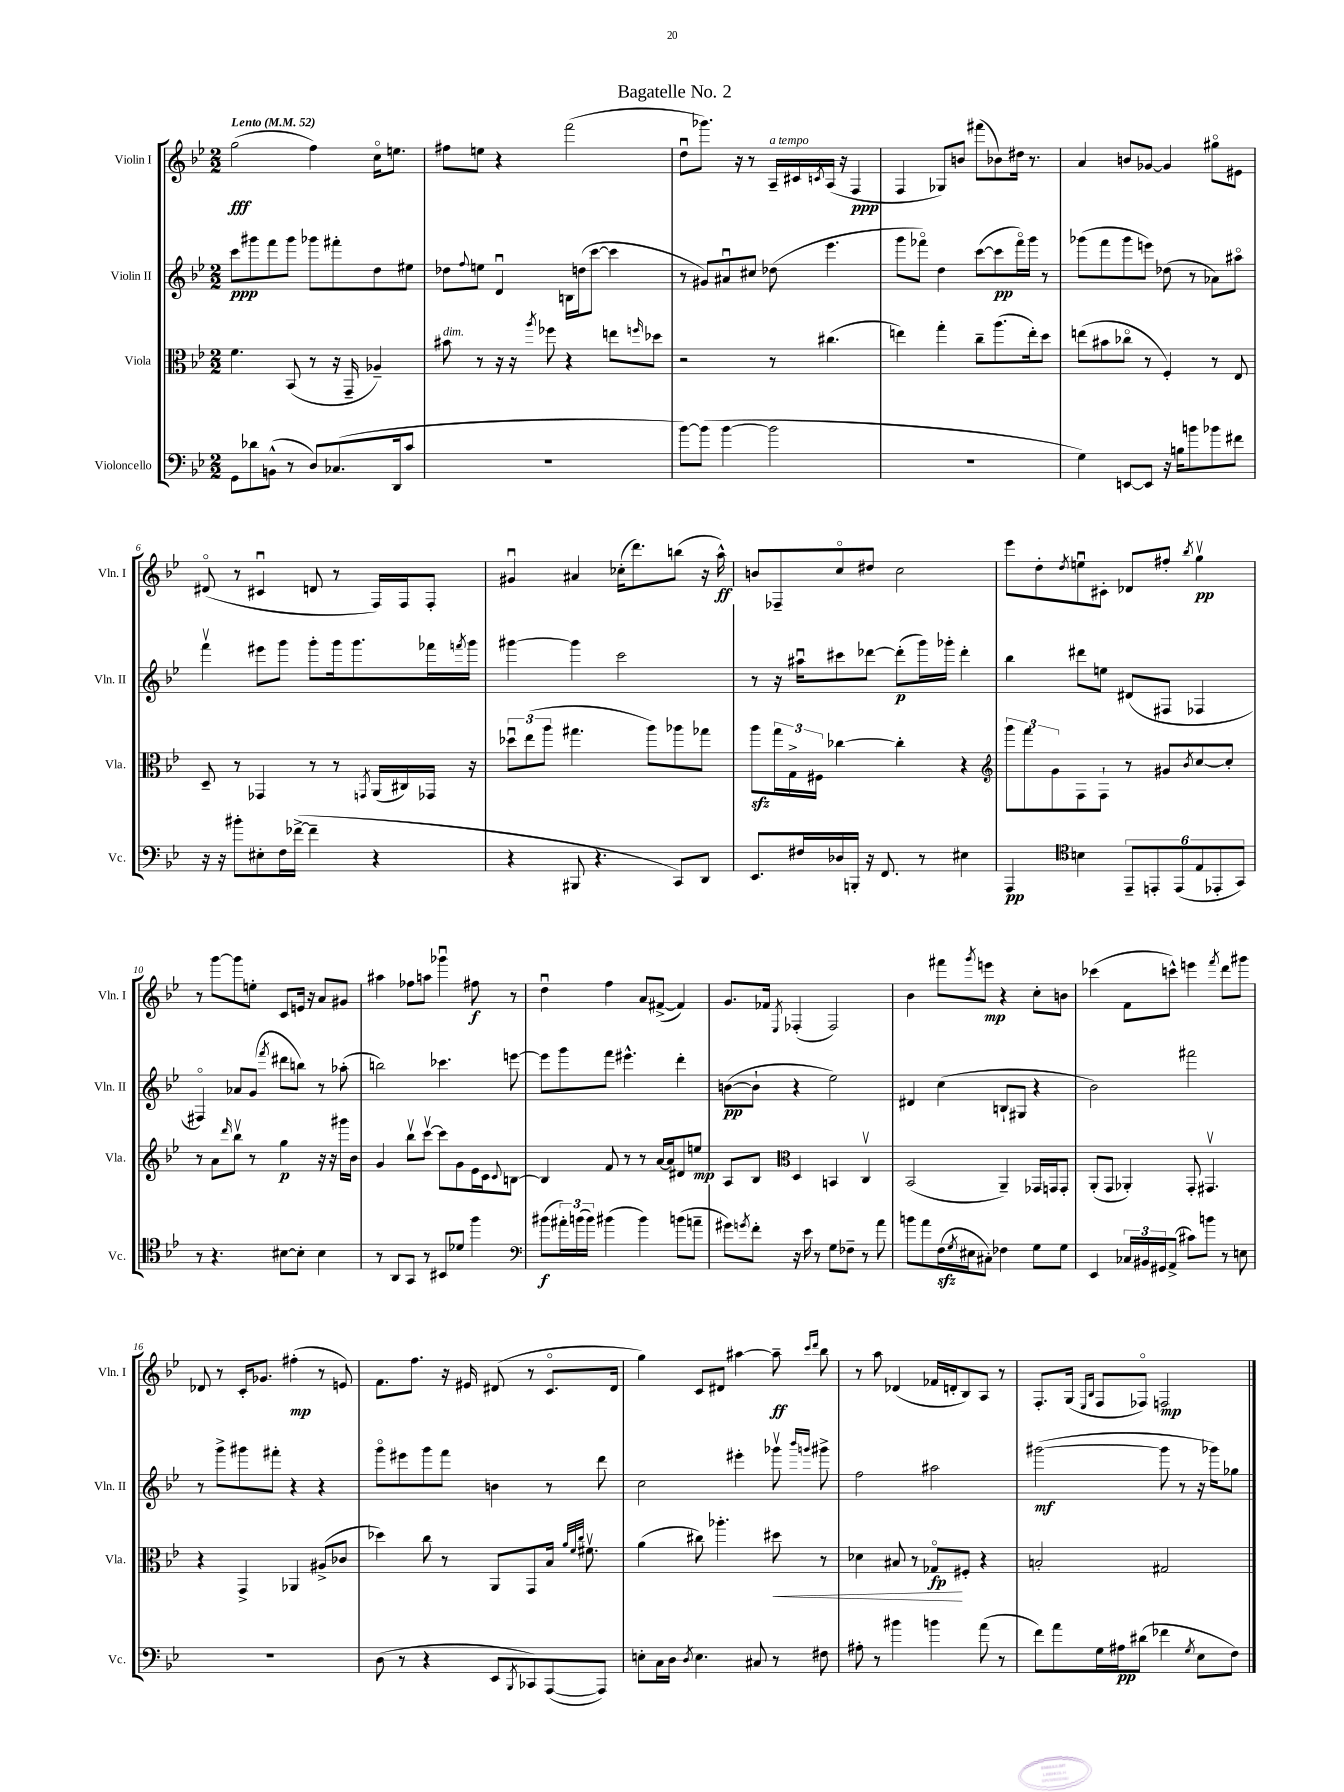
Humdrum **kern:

**kern	**kern	**kern	**kern
*staff4	*staff3	*staff2	*staff1
*clefF4	*clefC3	*clefG2	*clefG2
*k[b-e-]	*k[b-e-]	*k[b-e-]	*k[b-e-]
*M2/2	*M2/2	*M2/2	*M2/2
*MM52	*MM52	*MM52	*MM52
8GG	4.f	8ccc	(2gg
8d-	.	8ggg#	.
(8BB^^	.	8fff	.
8r	(8BB-	8ggg#	.
8D)	8r	8ggg-	4ff)
(8.C-	16r	8fff#'	.
.	16GG~	.	.
.	4A-~)	8dd	16cco
16DD	.	.	8.ee
8c	.	8ee#	.
=	=	=	=
1r	8b#	8dd-	8ff#
.	.	8qqff	.
.	8r	8ee	8ee
.	16r	4du	4r
.	16r	.	.
.	8qaa	.	.
.	8ff-	.	.
.	4r	16B	(2fff
.	.	(16dd	.
.	.	[8ccc	.
.	8ee	4ccc]	.
.	16qqff	.	.
.	8dd-	.	.
=	=	=	=
[8b-)	2r	8r	8ddu
(8b-]	.	8g#)	8.ggg-)
[4b-	.	8a#u	.
.	.	.	16r
.	.	8cc#	8r
2b-]	8r	(8dd-	16A~
.	.	.	16c#
.	.	.	8qc
.	(4.cc#	4.eee-	(16A
.	.	.	16r
.	.	.	4F
=	=	=	=
1r	4ee)	8ggg	4F
.	.	8fff-o)	.
.	4gg'	4dd	8G-)
.	.	.	8b
.	8cc~	([8ccc	(8fff#
.	(8.aa	8ccc]	8b-)
.	.	16fff-o)	16dd#
.	16ee')	16ggg	8.r
.	8dd	8r	.
=	=	=	=
4G)	(8ee	(8ggg-	4a
.	8b#	8fff	.
[8EE	8cc-o	8ggg-	8b
8EE]	8r	8eee)	[8g-
16r	4F')	(8dd-	4g-]
16B	.	.	.
8b	.	8r	.
8b-	8r	8a-)	8gg#o
8f#	8E-	8aa#o	8e#
=	=	=	=
16r	8D~	4fffv	(8d#o
16r	.	.	.
8b#'	8r	.	8r
8E#'	4GG-	8eee#	4c#u
16F	.	8ggg	.
([16f-^	.	.	.
4f-~]	8r	8ggg'	8d
.	8r	16ggg	8r
.	.	8.ggg	.
.	8qGG	.	.
4r	(16AA	.	16F)
.	16C#)	.	16F
.	16GG-	16fff-	8F'
.	.	8qfff	.
.	16r	16ggg	.
=	=	=	=
4r	12dd-u	[4ggg#	4g#u
.	(12ee-	.	.
.	12aa	.	.
8BBB#	4.gg#	4ggg#]	4a#
4.r	.	.	.
.	.	2ccc	(16cc-'
.	.	.	8.ddd)
.	8aa)	.	.
8CC)	8aa-	.	(8bb
8DD	8gg-	.	16r
.	.	.	16aa^^)
=	=	=	=
8.EE-	8aa	8r	8b
.	24gg	16r	8F-~
.	24G^	.	.
16F#	.	16aa#u	.
.	24F#	.	.
16D-	[4cc-	8ccc#	8cco
16BBB'	.	.	.
16r	.	[8ddd-	8dd#
8.FF	.	.	.
.	4cc-']	(8ddd-']	2cc
8r	.	16ggg)	.
.	.	16ggg-'	.
4E#	4r	4ddd-'	.
=	=	=	=
*	*clefG2	*	*
4AAA	12ggg	4bb-	8eee-
.	12fff	.	.
.	.	.	8dd'
.	12g	.	.
*clefC4	*	*	*
.	.	.	8qdd
4B	8F	8ddd#	8eeu
.	8F`	8ee	8c#'
12EE-~	8r	(8d#	8d-
12EE'	.	.	.
.	8g#	8F#	8ff#'
(12EE	.	.	.
.	8qb-	.	8qbb-
12E-	[8cc	4F-	4ggv
12EE-'	.	.	.
.	8cc']	.	.
12GG)	.	.	.
=	=	=	=
8r	8r	4F#o)	8r
4.r	8a	.	[8ggg
.	16qqddd	.	.
.	8bb-v	8a-	8ggg]
.	8r	(8g	8ee'
.	.	8qfff	.
[8B#	4gg	8ddd#	8c
8B#']	.	8bb)	16e
.	.	.	16r
4B#	16r	8r	8a
.	16r	.	.
.	16ggg#	(8aa-'	8g#
.	16b-	.	.
=	=	=	=
8r	4g	2bb)	4aa#
8AA	.	.	.
8GG	8bb-v	.	8ff-
8r	[8cccv	.	8aa
8BB#	8ccc]	4.ccc-	4ggg-u
8d-	8g	.	.
4ff	16e-	.	8ff#
.	16c	.	.
.	8qqc	.	.
.	[8B	[8eee	8r
=	=	=	=
*clefF4	*	*	*
(8b#	4B]	8eee]	4ddu
24a#')	.	8ggg	.
(24b	.	.	.
24b)	.	.	.
(4b#	8f	8fff	4ff
.	8r	4.eee#^^	.
4b#)	8r	.	8a
.	[16a	.	([8f#^
.	16a]	.	.
(8b	8d#	4ddd'	4f#])
8a~	8ee	.	.
=	=	=	=
8g#)	8A	([8b	8.g
8qg	.	.	.
8f'	8B-	8b`]	.
.	.	.	16f-
*	*clefC3	*	*
.	.	.	8qE-
16r	4D	4r	(4F-'
16e-	.	.	.
8r	.	.	.
8G	4BB	2ee-)	2F-)
8F-~	.	.	.
8r	4Cv	.	.
8a	.	.	.
=	=	=	=
8b	(2BB-	4d#	4b-
8a	.	.	.
(16F	.	(4cc	8fff#
8qG	.	.	.
16E#	.	.	.
.	.	.	8qggg
8C#')	.	.	8eee
4F-	4AA~)	8B`	4r
.	.	8G#	.
8G	16GG-	4r	8cc'
.	16GG	.	.
8G	8GG'	.	8b
=	=	=	=
4EE-	(8AA'	2b-)	(4ccc-
.	8GG	.	.
24C-	4AA-')	.	8f
24BB#	.	.	.
24GG#	.	.	.
(8AA^	.	.	8ccc^^)
8c#)	8GG'	2fff#	4eee
8b	4.GG#v	.	.
.	.	.	8qfff
8r	.	.	8ddd
8E	.	.	8ggg#
=	=	=	=
1r	4r	8r	8d-
.	.	8ggg^	8r
.	4GG^	8ggg#	16c'
.	.	.	8.g-
.	.	8fff#'	.
.	4AA-	4r	(4ff#'
.	(8A#^	4r	8r
.	8c-	.	8e)
=	=	=	=
(8D	4dd-)	8gggo	8.f
8r	.	8eee#	.
.	.	.	8.ff
4r	8cc	8ggg	.
.	8r	8fff	16r
.	.	.	16e#
8EE-	8AA	4b	(8d#
8qBBB-	.	.	.
8CC-)	8GG	.	8r
([8AAA	16B-	8r	8.co
.	32qqa	.	.
.	32qqf	.	.
.	32qqcc	.	.
.	8.f#v	.	.
8AAA])	.	8ddd	.
.	.	.	16d#
=	=	=	=
8E'	(4a	2cc	4gg)
16C	.	.	.
16D	.	.	.
8qD	.	.	.
4.E	8cc#)	.	8c
.	4.aa-'	.	8d#
.	.	4eee#'	[4aa#
8C#	.	.	.
8r	8dd#	8ggg-v	8aa#~]
.	.	16qqbbb-	16qqccc
.	.	16qqggg	16qqddd
8F#	8r	8ggg#^	8bb-
=	=	=	=
8A#'	4d-	2ff	8r
8r	.	.	8aa
4b#	8B#	.	(4d-
.	8r	.	.
4b	8G-o	2aa#	16f-
.	.	.	16d'
.	8F#'	.	8B-)
(8a	4r	.	8A
8r	.	.	8r
=	=	=	=
8f)	2B'	([2ggg#	8.F'
8a	.	.	.
.	.	.	(16G
.	.	.	16qqE-
.	.	.	16qqB-
16G	.	.	8F
16A#	.	.	.
(8d#	.	.	8F-o)
4f-	2G#	8ggg#]	2F
.	.	8r	.
8qG	.	.	.
8E-	.	16r	.
.	.	16ggg-)	.
8F)	.	8gg-	.
==	==	==	==
*-	*-	*-	*-
